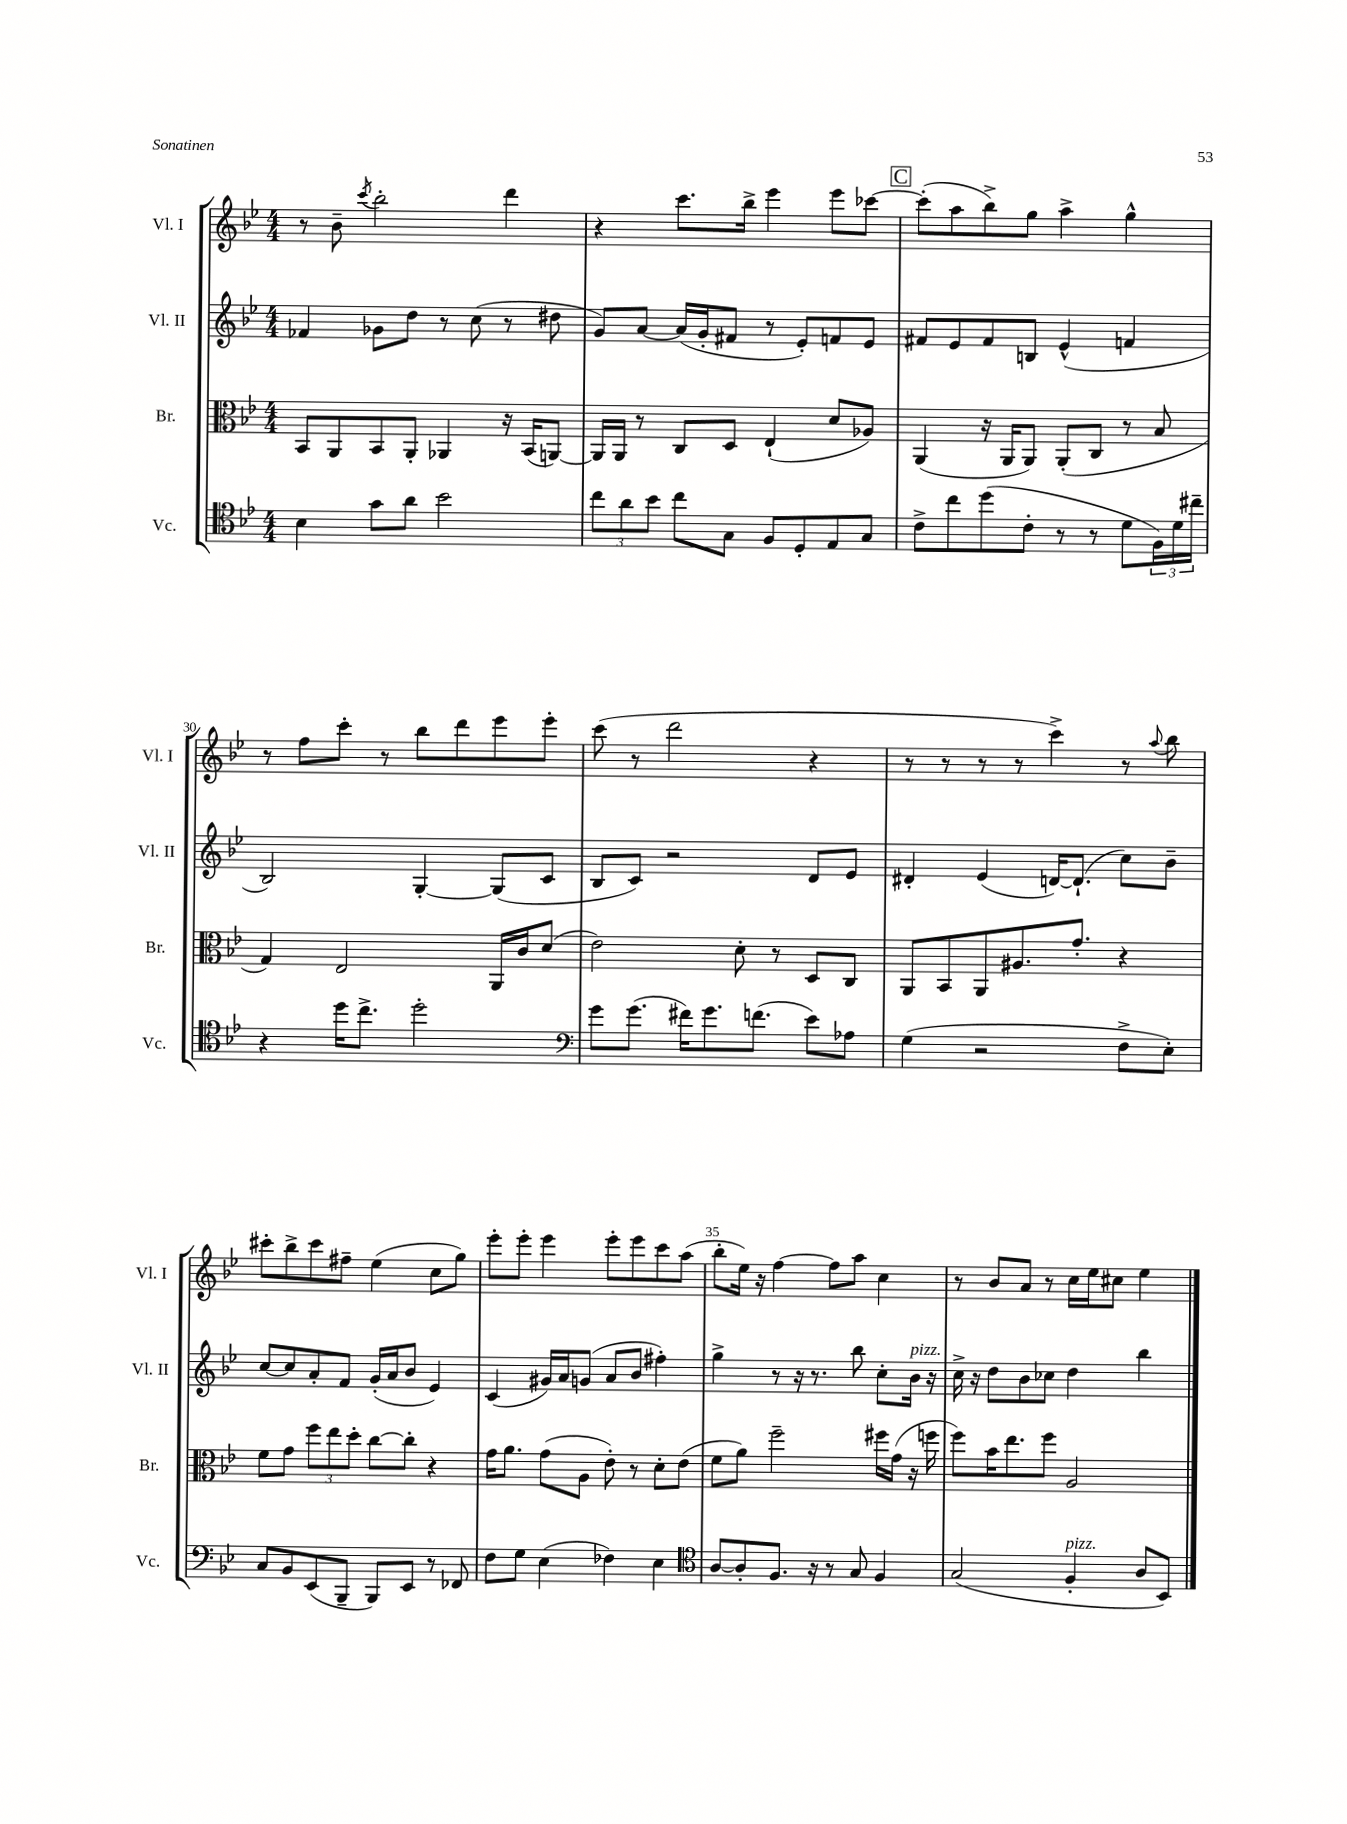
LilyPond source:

<<
\new StaffGroup <<
\new Staff = "s0" \with { instrumentName = "Vl. I" shortInstrumentName = "Vl. I" } {
    \clef treble \key bes \major \numericTimeSignature \time 4/4
    r8 bes'8-- \acciaccatura { c'''8 } bes''2-. d'''4 |
    r4 c'''8. bes''16-> ees'''4 ees'''8 ces'''8~ |
    \mark \markup { \box "C" } ces'''8-.( a''8 bes''8->) g''8 a''4-> g''4-^ |
    r8 f''8 c'''8-. r8 bes''8 d'''8 ees'''8 ees'''8-. |
    c'''8( r8 d'''2 r4 |
    r8 r8 r8 r8 c'''4->) r8 \appoggiatura { a''8 } bes''8 |
    cis'''8-. bes''8-> cis'''8 fis''8-- ees''4( c''8 g''8) |
    ees'''8-. ees'''8-. ees'''4 ees'''8-. ees'''8 c'''8 a''8( |
    bes''8-. ees''16) r16 f''4~ f''8 a''8 c''4 |
    r8 bes'8 a'8 r8 c''16 ees''16 cis''8 ees''4 \bar "|." |
}
\new Staff = "s1" \with { instrumentName = "Vl. II" shortInstrumentName = "Vl. II" } {
    \clef treble \key bes \major \numericTimeSignature \time 4/4
    fes'4 ges'8 d''8 r8 c''8( r8 dis''8 |
    g'8) a'8~ a'16( g'16-. fis'8 r8 ees'8-.) f'8 ees'8 |
    \mark \markup { \box "C" } fis'8 ees'8 fis'8 b8 ees'4-^( f'4 |
    bes2) g4~-. g8( c'8 |
    bes8 c'8) r2 d'8 ees'8 |
    dis'4-. ees'4( d'16~) d'8.-!( c''8) bes'8-- |
    c''8~ c''8 a'8-. f'8 g'16-.( a'16 bes'8 ees'4) |
    c'4( gis'16) a'16 g'8( a'8 bes'8 fis''4-.) |
    g''4-> r8 r16 r8. bes''8 c''8-. bes'16^\markup { \italic "pizz." } r16 |
    c''16-> r16 d''8 bes'8 ces''8 d''4 bes''4 \bar "|." |
}
\new Staff = "s2" \with { instrumentName = "Br." shortInstrumentName = "Br." } {
    \clef alto \key bes \major \numericTimeSignature \time 4/4
    bes,8 a,8 bes,8 a,8-. aes,4 r16 bes,16( a,8~) |
    a,16 a,16 r8 c8 d8 ees4-!( d'8 aes8) |
    \mark \markup { \box "C" } a,4( r16 a,16 a,8) a,8-.( c8 r8 bes8 |
    g4) ees2 a,16 c'16 d'8( |
    ees'2) d'8-. r8 d8 c8 |
    a,8 bes,8 a,8 ais8. g'8.-. r4 |
    f'8 g'8 \tuplet 3/2 { f''8 ees''8 d''8-. } c''8~ c''8-. r4 |
    g'16 a'8. g'8( a8 ees'8-.) r8 d'8-. ees'8( |
    f'8 a'8) f''2-- fis''16 g'16( r16 f''16 |
    f''8) bes'16 ees''8. f''8 a2 \bar "|." |
}
\new Staff = "s3" \with { instrumentName = "Vc." shortInstrumentName = "Vc." } {
    \clef tenor \key bes \major \numericTimeSignature \time 4/4
    bes4 g'8 a'8 bes'2 |
    \tuplet 3/2 { c''8 a'8 bes'8 } c''8 g8 f8 d8-. ees8 g8 |
    \mark \markup { \box "C" } c'8-> c''8 d''8( c'8-. r8 r8 d'8 \tuplet 3/2 { f16) d'16 cis''16-- } |
    r4 d''16 c''8.-> d''2-. |
    \clef bass g'8 g'8.( fis'16) g'8. f'8.( ees'8) aes8 |
    g4( r2 f8-> ees8-.) |
    c8 bes,8 ees,8( bes,,8-- bes,,8) ees,8 r8 fes,8 |
    f8 g8 ees4( fes4) ees4 |
    \clef tenor a8~ a8-. f8. r16 r8 g8 f4 |
    g2( f4-.^\markup { \italic "pizz." } a8 bes,8) \bar "|." |
}
>>
>>
\layout { \context { \Score currentBarNumber = #27 \override BarNumber.break-visibility = ##(#f #t #t) barNumberVisibility = #(every-nth-bar-number-visible 5) } }
